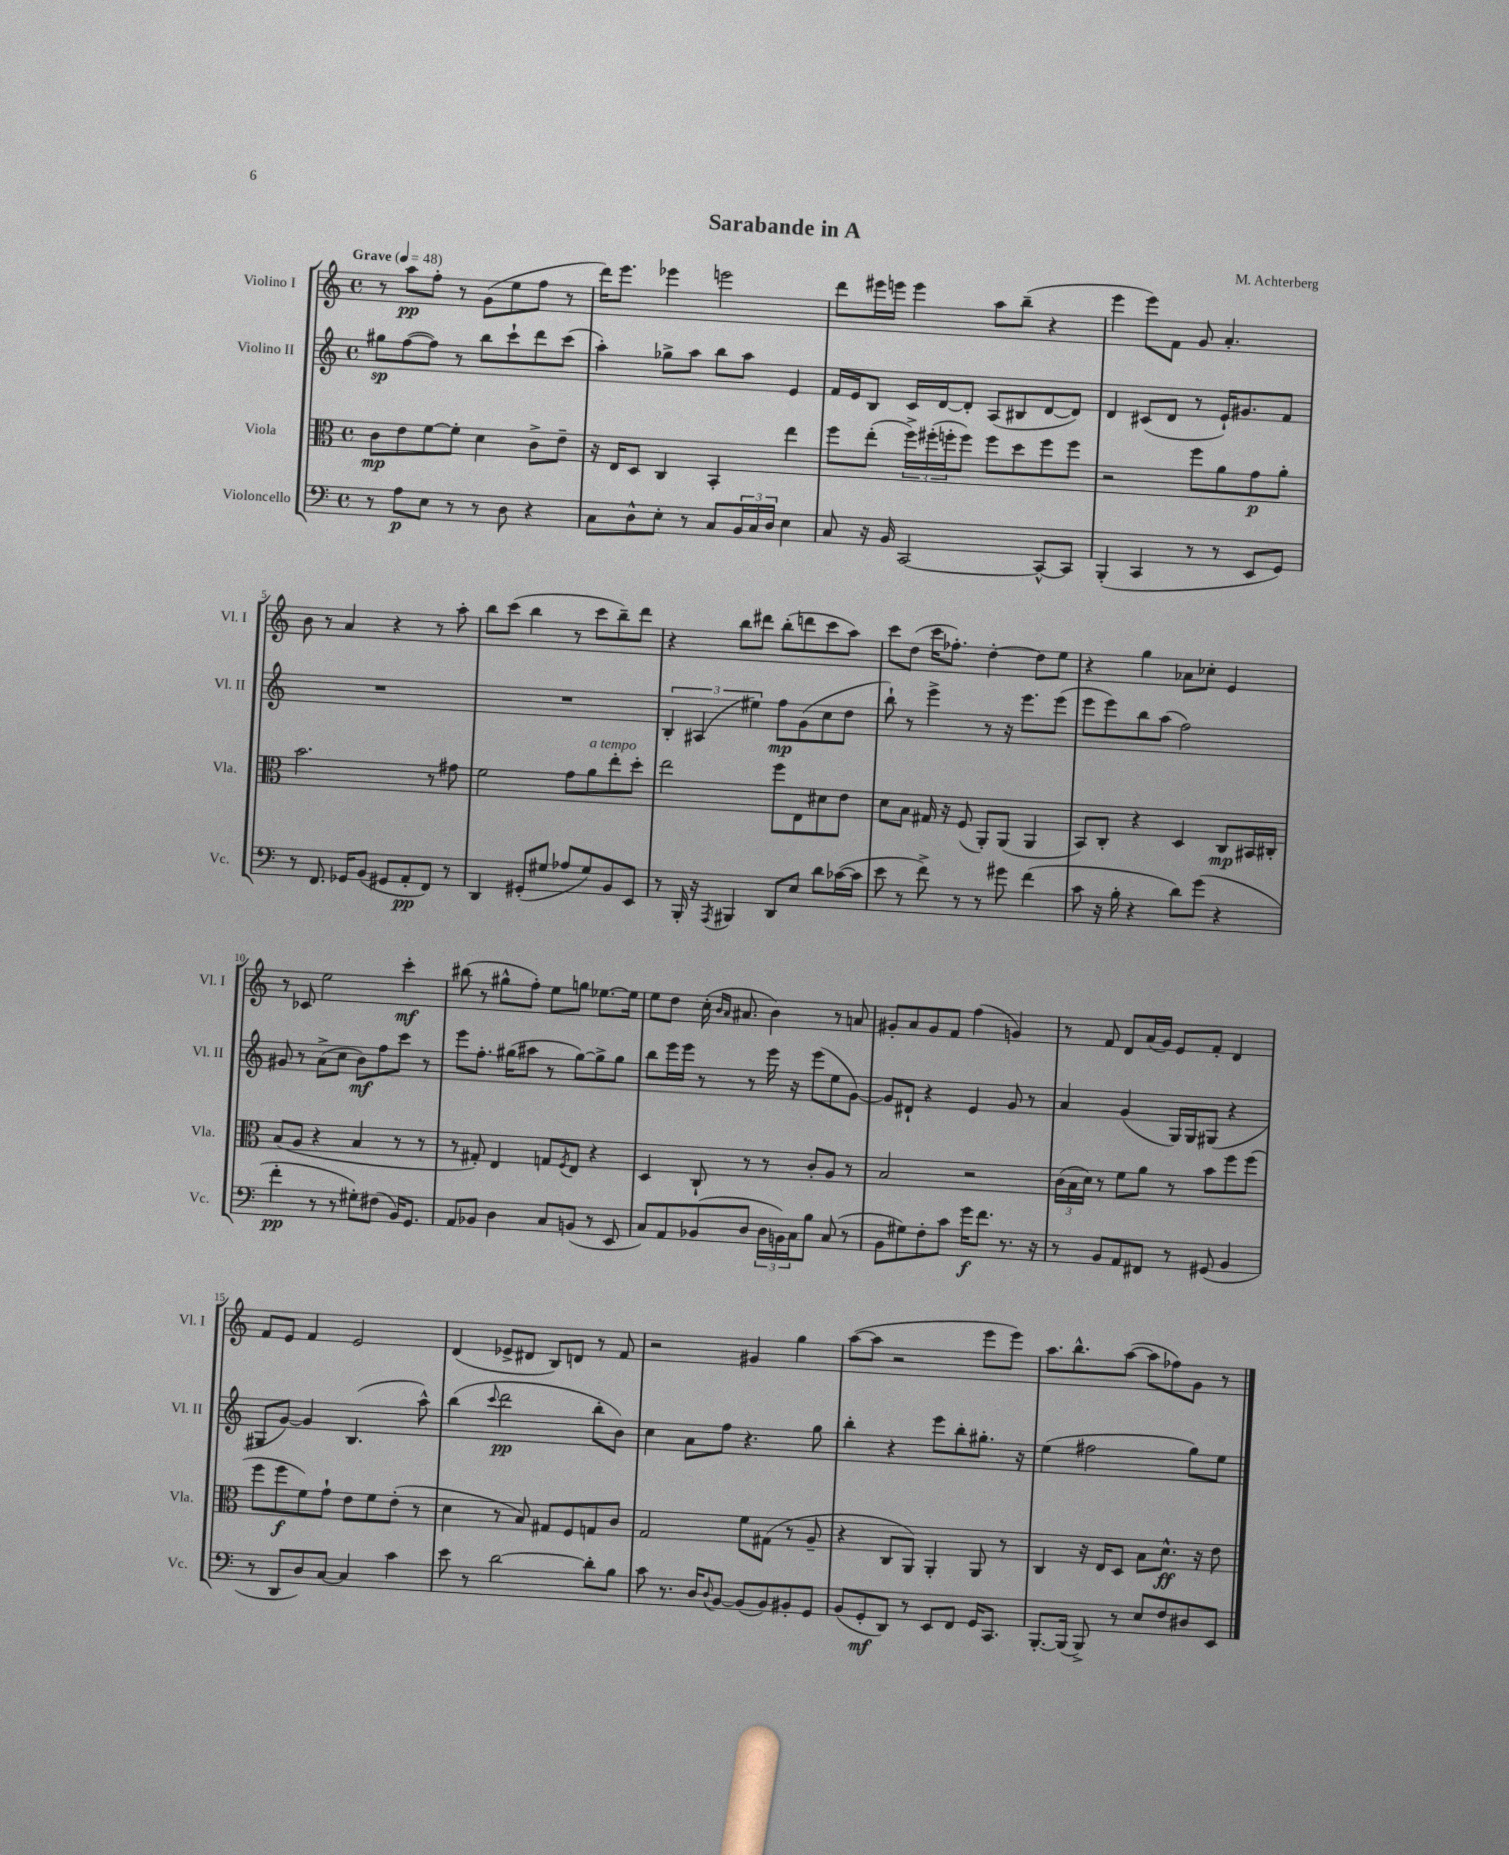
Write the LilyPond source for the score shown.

\header { title = "Sarabande in A" composer = "M. Achterberg" }
<<
\new StaffGroup <<
\new Staff = "s0" \with { instrumentName = "Violino I" shortInstrumentName = "Vl. I" } {
    \clef treble \key c \major \defaultTimeSignature \time 4/4 \tempo "Grave" 4 = 48
    r8 a''8\pp f''8-. r8 g'8( e''8 f''8 r8 |
    d'''16) e'''8. ees'''4 e'''2 |
    d'''8 eis'''16 e'''16 e'''4 a''8 b''8--( r4 |
    e'''4 e'''8) f'8 g'8 a'4.-. |
    b'8 r8 a'4 r4 r8 a''8-. |
    b''8 c'''8( b''4 r8 c'''8 b''8--) d'''8 |
    r4 b''8 dis'''8 b''8-.( d'''8 c'''8 a''8) |
    c'''8 d''8( c'''16 fes''8.-.) d''4~-. d''8 e''8 |
    r4 g''4 aes'8 ces''8-. e'4 |
    r8 ces'8 e''2 c'''4-.\mf |
    bis''8( r8 gis''8-^ f''8-.) e''8 g''8 ees''8.~ ees''16 |
    e''8 d''8 c''16-.( \grace { b'16 a'16 } ais'8. b'4) r8 a'8 |
    gis'8-. a'8 gis'8 f'8 f''4( g'4) |
    r8 f'8 d'8 a'16( g'16) e'8 f'8-. d'4 |
    f'8 e'8 f'4 e'2 |
    d'4( ees'8-> dis'8 b8) d'8 r8 f'8 |
    r2 gis'4 g''4 |
    a''8~( a''8 r2 e'''8 e'''8) |
    a''8. b''8.-^ a''8~( a''8 fes''8) g'8 r8 \bar "|." |
}
\new Staff = "s1" \with { instrumentName = "Violino II" shortInstrumentName = "Vl. II" } {
    \clef treble \key c \major \defaultTimeSignature \time 4/4
    gis''8\sp f''8~( f''8) r8 b''8 c'''8-! d'''8 c'''8( |
    a''4-.) ges''8-> a''8 b''8 a''8 e'4 |
    f'16 e'16 b8 c'16 d'16~ d'8-. a8( bis8 d'8~ d'8) |
    d'4 cis'8( d'8 r8 e'16-!) gis'8. f'8 |
    R1 |
    R1 |
    \tuplet 3/2 { b4-. ais4( eis''4) } f''8\mp g'8( c''8 d''8 |
    b''8-!) r8 e'''4-> r8 r16 e'''8. e'''8( |
    e'''8 e'''8) b''8 a''8( f''2) |
    gis'8 r8 a'8->( c''8 b'8\mf) f''8 c'''8 r8 |
    e'''8 f''8.-. gis''16( ais''8 r8 gis''8~) gis''8-> gis''8 |
    b''8 e'''16 e'''16 r8 r8 e'''16 r16 e'''8( e''8 g'8~) |
    g'8 dis'8-! r4 e'4 g'8 r8 |
    a'4 g'4( g16) g16 gis8( r4 |
    gis8 g'8~) g'4 b4.( a''8-^) |
    b''4( \appoggiatura { c'''8 } d'''2\pp b''8-. b'8) |
    c''4 a'8 f''8 r4. g''8 |
    b''4-. r4 e'''8 b''8-. gis''8.-. r16 |
    e''4( fis''2 g''8) e''8 \bar "|." |
}
\new Staff = "s2" \with { instrumentName = "Viola" shortInstrumentName = "Vla." } {
    \clef alto \key c \major \defaultTimeSignature \time 4/4
    c'8\mp e'8 f'8~ f'8-. d'4 c'8-> e'8-- |
    r16 e16 d8 c4 b,4-. e''4 |
    f''8 e''8-.( \tuplet 3/2 { f''16->) fis''16-.( f''16-. } f''8) f''8 d''8 f''8 f''8 |
    r2 f''8 a'8 g'8\p a'8-. |
    b'2. r8 gis'8 |
    f'2 g'8 a'8^\markup { \italic "a tempo" } e''8-. d''8-. |
    e''2 f''8 e8 dis'8 e'8 |
    d'8 b8 gis16 r16 f8( a,8-.) a,8( a,4 |
    b,8) c8-. r4 d4 c8\mp bis,16 cis16-. |
    b8( a8 r4 b4 r8 r8 |
    r8 gis8-.) e4 g8 \acciaccatura { f8 } e8 r4 |
    d4 c8-! r8 r8 c'8-. a8 r8 |
    b2 r2 |
    \tuplet 3/2 { c'16( b16 d'16) } r8 f'8 a'8 r8 b'8 f''8 f''8( |
    f''8 f''8\f f'8) g'8-! e'8 f'8 e'8-.( r8 |
    d'4 r8 b8) gis8 f8 g8 c'8 |
    g2 f'8 gis8( r8 a8-- |
    r4 c8 a,8) a,4-. a,8 r8 |
    c4 r16 e16 d8 b8 d'8.-^\ff r16 e'8 \bar "|." |
}
\new Staff = "s3" \with { instrumentName = "Violoncello" shortInstrumentName = "Vc." } {
    \clef bass \key c \major \defaultTimeSignature \time 4/4
    r8 a8\p e8 r8 r8 d8 r4 |
    c8 d8-^ e8-. r8 c8 \tuplet 3/2 { b,16 c16 d16 } e4 |
    c8 r16 b,16 c,2~ c,8~-^ c,8 |
    b,,4-.( c,4 r8 r8 e,8 g,8) |
    r8 f,8. ges,16 b,8( gis,8 a,8-.\pp f,8) r8 |
    d,4 gis,8-.( gis8 aes8 gis8) b,8 e,8 |
    r8 b,,16-. r16 \acciaccatura { a,,8 } bis,,4 d,8 e8 d'8 ces'16~( ces'16 |
    e'8 r8 f'8->) r8 r8 gis'8 f'4( |
    c'8 r16 b16-. r4 d'8) g'8( r4 |
    f'4-.\pp r8 r8 gis8-.) fis8( b,16) g,8. |
    a,8 bes,8 d4 c8 b,8( r8 e,8 |
    c8) a,8 bes,8( d8 \tuplet 3/2 { d16 b,16) c16 } b8 c8( r8 |
    b,8 gis8) f8-. c'8 g'16\f f'8. r8. r16 |
    r8 b,8 a,8 fis,8 r8 gis,8( b,4 |
    r8 d,8 d8) c8~ c4 c'4 |
    e'8 r8 d'2~ d'8-. b8 |
    c'8 r8. d16 \appoggiatura { d8 } b,8~ b,8( b,8) bis,8-. g,8 |
    b,8( g,8-.\mf d,8) r8 e,8 f,8 g,16 c,8. |
    b,,8.~-. b,,16( b,,8->) r8 e8 f8 dis8 e,8 \bar "|." |
}
>>
>>
